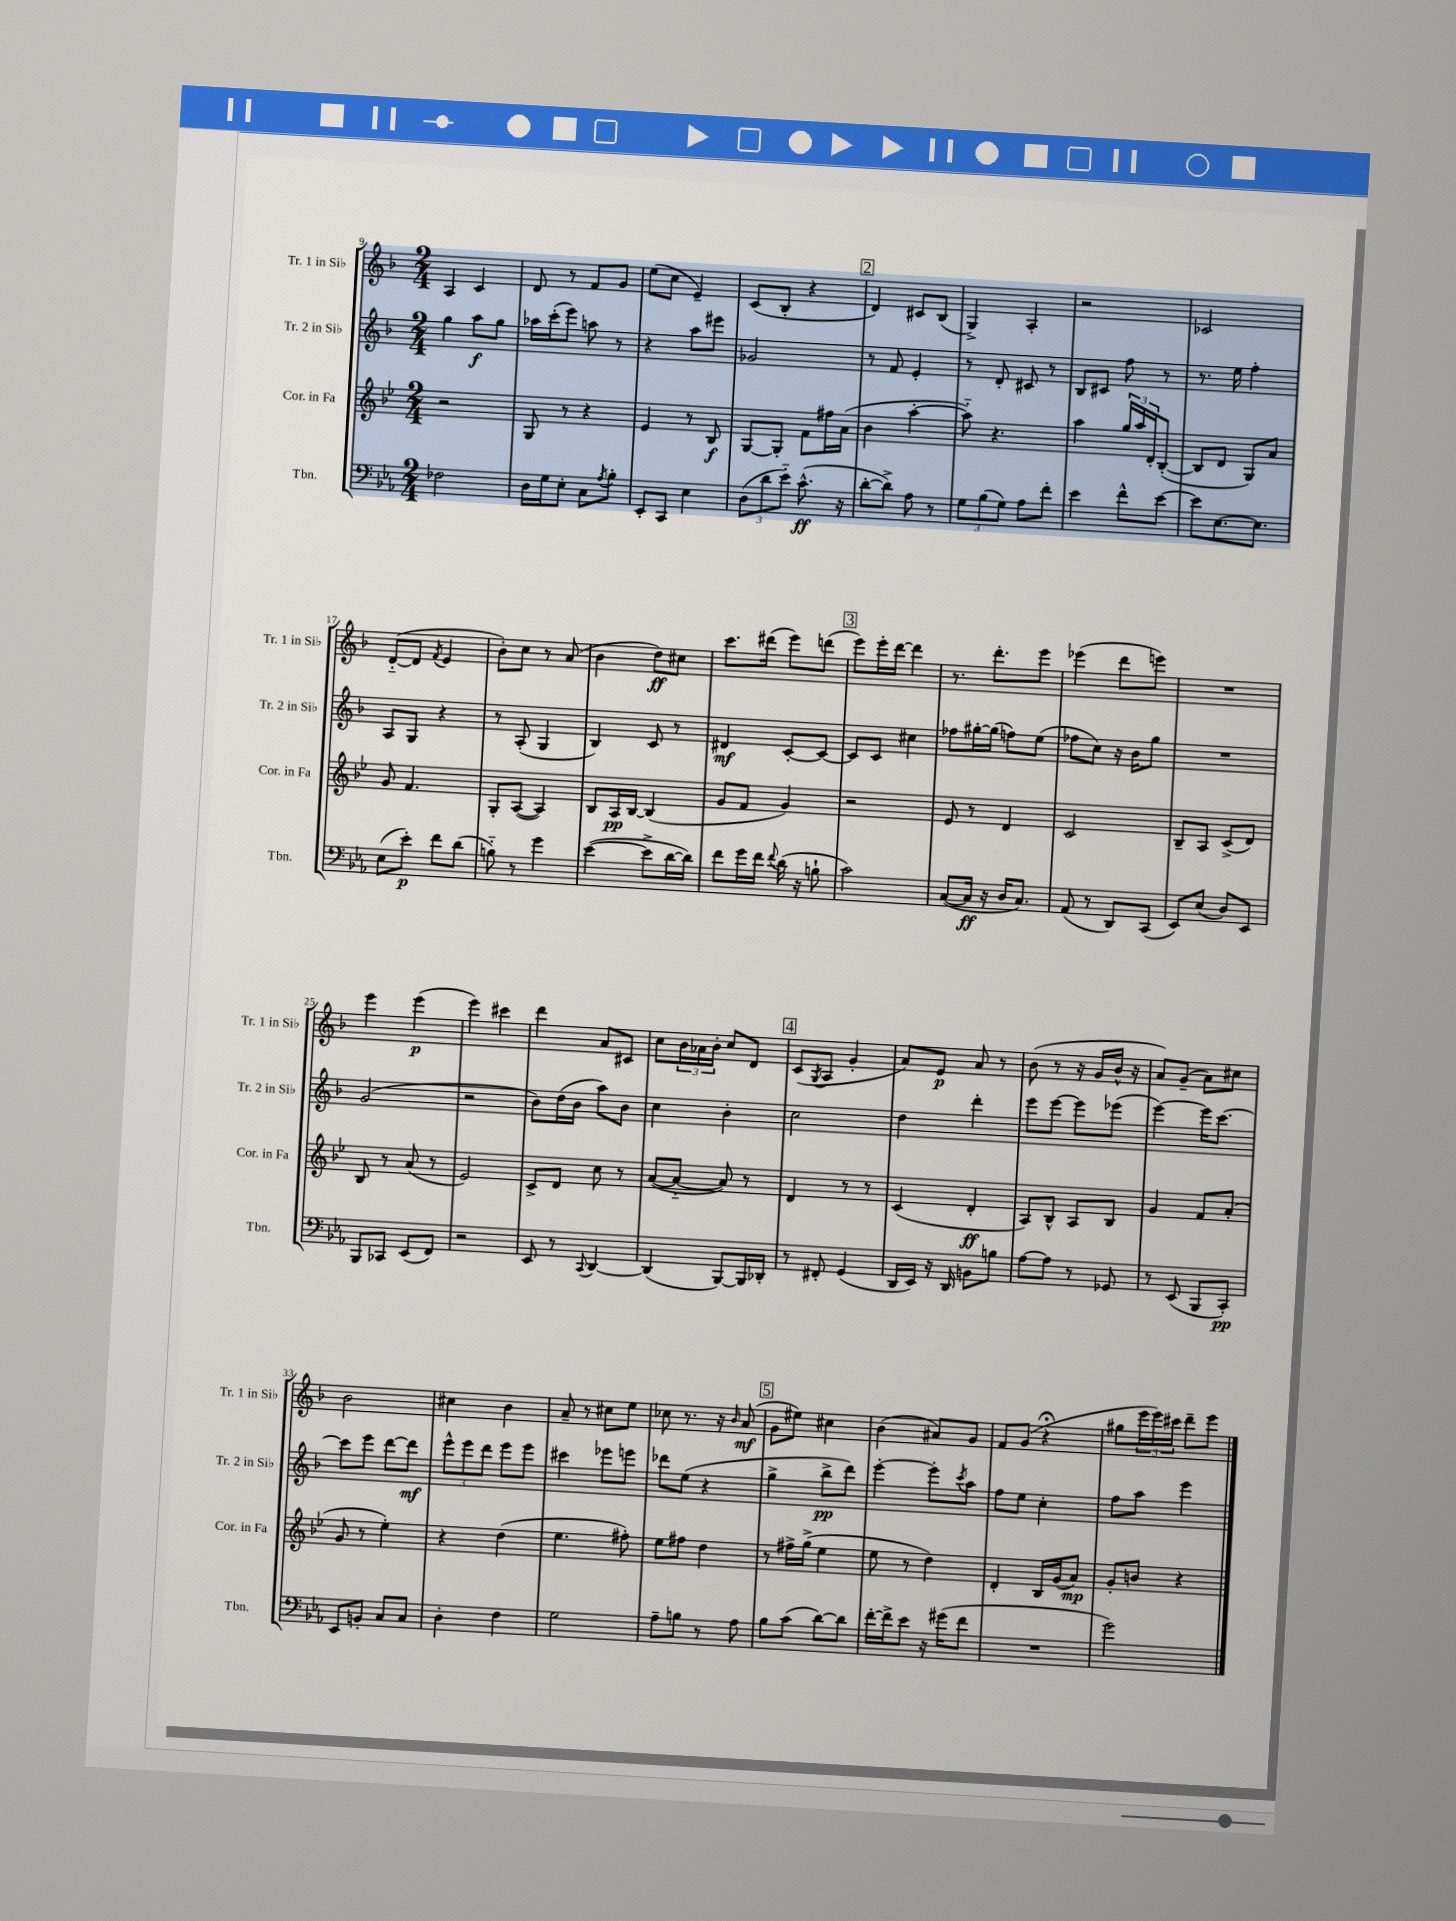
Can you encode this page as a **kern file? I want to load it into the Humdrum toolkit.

**kern	**dynam	**kern	**dynam	**kern	**dynam	**kern	**dynam
*part4	*part4	*part3	*part3	*part2	*part2	*part1	*part1
*staff4	*staff4	*staff3	*staff3	*staff2	*staff2	*staff1	*staff1
*I"Tbn.	*	*I"Cor. in Fa	*	*I"Tr. 2 in Si♭	*	*I"Tr. 1 in Si♭	*
*I'Tbn.	*	*I'Cor. in Fa	*	*I'Tr. 2 in Si♭	*	*I'Tr. 1 in Si♭	*
*clefF4	*	*clefG2	*	*clefG2	*	*clefG2	*
*k[b-e-a-]	*	*k[b-e-]	*	*k[b-]	*	*k[b-]	*
*M2/4	*	*M2/4	*	*M2/4	*	*M2/4	*
=9	=9	=9	=9	=9	=9	=9	=9
2F-X\	.	2r	.	4gg\	.	4A/	.
.	.	.	.	8aa\L	f	4c/	.
.	.	.	.	8gg\J	.	.	.
=10	=10	=10	=10	=10	=10	=10	=10
16D\LL	.	8G/	.	16aa-X\LL	.	8d/	.
16G\J	.	.	.	(16ccc'\J	.	.	.
8E-'\J	.	8r	.	8eee\J)	.	8r	.
8C\L	.	4r	.	8aan\	.	8f/L	.
8qA-/	.	.	.	.	.	.	.
8B-'\J	.	.	.	8r	.	8g/J	.
=11	=11	=11	=11	=11	=11	=11	=11
8EE-'/L	.	4e-/	.	4r	.	(8ee\L	.
8CC/J	.	.	.	.	.	8cc\J	.
4E-\	.	8r	.	8aa\L	.	4e~/)	.
.	.	8B-/	f	8eee#X\J	.	.	.
=12	=12	=12	=12	=12	=12	=12	=12
(12D\L	.	[8G/L	.	2g-X/	.	(8c/L	.
12d\	.	.	.	.	.	.	.
.	.	8G'/J]	.	.	.	8B-'/J	.
12e-\J)	.	.	.	.	.	.	.
(8.c^^\	ff	8f\L	.	.	.	4r	.
.	.	16ff#X\L	.	.	.	.	.
16r	.	(16a\JJ	.	.	.	.	.
!!LO:REH:place=s1:t=2
=13	=13	=13	=13	=13	=13	=13	=13
[8d'\L	.	4b-\	.	8r	.	4d/)	.
8d^\J])	.	.	.	8f/	.	.	.
8A-\	.	[4aa'\	.	4e'/	.	8c#X/L	.
8r	.	.	.	.	.	(8B-/J	.
=14	=14	=14	=14	=14	=14	=14	=14
12G\L	.	8aa\])	.	8r	.	4G^/)	.
(12B-\	.	.	.	.	.	.	.
.	.	4.r	.	8d'/	.	.	.
12G\J)	.	.	.	.	.	.	.
8A-\L	.	.	.	8c#X/	.	4A'/	.
8f'\J	.	.	.	8r	.	.	.
=15	=15	=15	=15	=15	=15	=15	=15
4e-\	.	4aa\	.	8B-/L	.	2r	.
.	.	.	.	8c#X/J	.	.	.
8f^^\L	.	24gg/LL	.	8ff\	.	.	.
.	.	24aa/	.	.	.	.	.
.	.	24d'/J	.	.	.	.	.
[8e-\J	.	([8B-'/J	.	8r	.	.	.
=16	=16	=16	=16	=16	=16	=16	=16
8e-\L]	.	8B-/L]	.	8.r	.	2c-X/	.
[8.E-\	.	8d/J	.	.	.	.	.
.	.	.	.	16ee\	.	.	.
.	.	8G/L)	.	4ff'\	.	.	.
8.E-\J]	.	.	.	.	.	.	.
.	.	8a/J	.	.	.	.	.
!!LO:LB:g=z
=17	=17	=17	=17	=17	=17	=17	=17
(8E-\L	.	8g/	.	8A/L	.	([8d/L	.
8e-'\J)	p	4.f/	.	8G/J	.	8d/J]	.
.	.	.	.	.	.	8qf/	.
8f\L	.	.	.	4r	.	4e/	.
(8d\J	.	.	.	.	.	.	.
=18	=18	=18	=18	=18	=18	=18	=18
8Bn\)	.	8G'/L	.	8r	.	8b-'\L)	.
8r	.	([8A/J	.	(8A'/	.	8cc\J	.
4g\	.	4A/])	.	4G/	.	8r	.
.	.	.	.	.	.	(8a/	.
=19	=19	=19	=19	=19	=19	=19	=19
([4e-\	.	8B-/L	.	4B-/)	.	4b-\	.
.	.	16A/L	pp	.	.	.	.
.	.	[16B-/JJ	.	.	.	.	.
8e-^\L]	.	(4B-/]	.	8c/	.	8dd\L)	ff
[16d\L	.	.	.	8r	.	8cc#X\J	.
16d\JJ])	.	.	.	.	.	.	.
=20	=20	=20	=20	=20	=20	=20	=20
8f\L	.	8g/L	.	4d#X/	mf	8.ccc\L	.
16g\L	.	8f/J	.	.	.	.	.
16f\JJ	.	.	.	.	.	(16ddd#X\Jk	.
8qqf/	.	.	.	.	.	.	.
(16d\	.	4g/)	.	[8c'/L	.	8eee\L)	.
16r	.	.	.	.	.	.	.
8Bn`\	.	.	.	8c/J_	.	(8dddn\J	.
!!LO:REH:place=s1:t=3
=21	=21	=21	=21	=21	=21	=21	=21
2c\)	.	2r	.	8c/L]	.	8eee\L)	.
.	.	.	.	8c/J	.	16eee'\L	.
.	.	.	.	.	.	[16ddd\JJ	.
.	.	.	.	4cc#X\	.	4ddd\]	.
=22	=22	=22	=22	=22	=22	=22	=22
([8C/L	.	8e-/	.	8ff-X\L	.	8.r	.
16C/Jk]	ff	8r	.	[16gg#X'\L	.	.	.
16r	.	.	.	(16gg#\JJ]	.	8.ddd'\L	.
16D/KL	.	4d/	.	8ffn\L)	.	.	.
8.C/J)	.	.	.	.	.	.	.
.	.	.	.	(8ee\J	.	8eee\J	.
=23	=23	=23	=23	=23	=23	=23	=23
(8AA-/	.	2c/	.	8ff-X\L	.	(4eee-X\	.
8r	.	.	.	8cc\J)	.	.	.
8DD/L)	.	.	.	16r	.	8ddd\L	.
.	.	.	.	16b-\KL	.	.	.
(8CC/J	.	.	.	8gg\J	.	8eeen\J)	.
=24	=24	=24	=24	=24	=24	=24	=24
8EE-/L)	.	8B-~/L	.	2r	.	2r	.
(8E-/J	.	8A/J	.	.	.	.	.
8D/L)	.	(8c^/L	.	.	.	.	.
8EE-/J	.	8d/J)	.	.	.	.	.
!!LO:LB:g=z
=25	=25	=25	=25	=25	=25	=25	=25
8BBB-/L	.	8B-/	.	(2g/	.	4eee\	.
8CC-X/J	.	8r	.	.	.	.	.
(8EE-/L	.	(8a/	.	.	.	(4eee\	p
8FF/J)	.	8r	.	.	.	.	.
=26	=26	=26	=26	=26	=26	=26	=26
2r	.	2e-/)	.	2r	.	4eee\)	.
.	.	.	.	.	.	4ccc#X\	.
=27	=27	=27	=27	=27	=27	=27	=27
8EE-/	.	8c^/L	.	8b-\L)	.	4ddd\	.
8r	.	8d/J	.	(16dd\L	.	.	.
.	.	.	.	16b-\JJ	.	.	.
8qqCC/	.	.	.	.	.	.	.
[4DD/	.	8cc\	.	8aa\L)	.	8a/L	.
.	.	8r	.	8b-\J	.	8c#X/J	.
=28	=28	=28	=28	=28	=28	=28	=28
(4DD/]	.	([8a/L	.	4cc\	.	8cc\L	.
.	.	8a/J_	.	.	.	24b-\L	.
.	.	.	.	.	.	24a-X\	.
.	.	.	.	.	.	24b-'\JJ	.
[8BBB-/L)	.	8a/])	.	4b-'\	.	8cc/L	.
16BBB-/L]	.	8r	.	.	.	8d/J	.
16DD-X'/JJ	.	.	.	.	.	.	.
!!LO:REH:place=s1:t=4
=29	=29	=29	=29	=29	=29	=29	=29
8r	.	4d/	.	2cc\	.	(8c/L	.
.	.	.	.	.	.	8qG/	.
8FF#X'/	.	.	.	.	.	8A/J	.
(4GG/	.	8r	.	.	.	4g'/	.
.	.	8r	.	.	.	.	.
=30	=30	=30	=30	=30	=30	=30	=30
16DD/LL	.	(4c/	.	4dd\	.	8a/L)	.
16EE-/JJ)	.	.	.	.	.	.	.
16r	.	.	.	.	.	8e/J	p
16DD/	.	.	.	.	.	.	.
8BBn\L	.	4d'/	ff	4ddd'\	.	8a/	.
8Bn\J	.	.	.	.	.	8r	.
=31	=31	=31	=31	=31	=31	=31	=31
[8A-\L	.	8A/L)	.	8eee\L	.	(8b-\	.
8A-\J]	.	8B-^^/J	.	[8eee\J	.	8r	.
8r	.	8A/L	.	8eee\L]	.	16r	.
.	.	.	.	.	.	16g/LL	.
8GG-X/	.	8B-/J	.	(8eee-X\J	.	16b-^^/JJ	.
.	.	.	.	.	.	16r	.
=32	=32	=32	=32	=32	=32	=32	=32
8r	.	4g/	.	[4eee\)	.	8a/L)	.
(8EE-/	.	.	.	.	.	(8g~/J	.
8BBB-/L	.	8f/L	.	16eee\KL]	.	8a\L)	.
.	.	.	.	[8.ccc\J	.	.	.
8CC'/J)	pp	(8a'/J	.	.	.	8cc#X\J	.
!!LO:LB:g=z
=33	=33	=33	=33	=33	=33	=33	=33
8EE-/L	.	8g/	.	8ccc\L]	.	2b-\	.
8BBn'/J	.	8r	.	8eee\J	.	.	.
8C/L	.	4ee-'\)	.	[8ddd\L	.	.	.
8C/J	.	.	.	8ddd\J]	mf	.	.
=34	=34	=34	=34	=34	=34	=34	=34
4D'\	.	4r	.	12eee^^\L	.	4cc#X\	.
.	.	.	.	12eee\	.	.	.
.	.	.	.	12ddd\J	.	.	.
4F\	.	(4dd\	.	8eee\L	.	4b-\	.
.	.	.	.	8eee\J	.	.	.
=35	=35	=35	=35	=35	=35	=35	=35
2G\	.	4.ee-\	.	4ccc#X\	.	8a~/	.
.	.	.	.	.	.	8r	.
.	.	.	.	8eee-X\L	.	8cc#X\L	.
.	.	8ff#X'\)	.	8eeen\J	.	8ee\J	.
=36	=36	=36	=36	=36	=36	=36	=36
8A-~\L	.	8ee-\L	.	8ddd-X\L	.	8cc-X\	.
8Bn\J	.	8ff#X\J	.	(8ee\J	.	8.r	.
8r	.	4dd\	.	4r	.	.	.
.	.	.	.	.	.	16r	.
.	.	.	.	.	.	16qqb-/	.
8A-\	.	.	.	.	.	(8a/	mf
!!LO:REH:place=s1:t=5
=37	=37	=37	=37	=37	=37	=37	=37
8B-\L	.	8r	.	4gg^\	.	8g\L	.
(8c\J	.	16ff#X^\LL	.	.	.	8ee#X\J)	.
.	.	(16gg^\JJ	.	.	.	.	.
[8d\L)	.	4ee-\	.	8bb-^\L	pp	4cc#X\	.
8d\J]	.	.	.	8ddd\J)	.	.	.
=38	=38	=38	=38	=38	=38	=38	=38
[16f'\LL	.	8ee-\	.	[4eee'\	.	(4b-\	.
16f^\J]	.	.	.	.	.	.	.
8e-\J	.	8r	.	.	.	.	.
16r	.	4dd\)	.	8eee'\L]	.	8a#X/L)	.
(16g#X\KL	.	.	.	.	.	.	.
.	.	.	.	8qccc/	.	.	.
8f\J	.	.	.	8aa\J	.	8g/J	.
=39	=39	=39	=39	=39	=39	=39	=39
2r	.	4d'/	.	8ff\L	.	8f/L	.
.	.	.	.	8ee\J	.	(8g/J	.
.	.	16B-/LL	.	4cc'\	.	4r;<	.
.	.	(16g/J	.	.	.	.	.
.	.	8a/J)	mp	.	.	.	.
=40	=40	=40	=40	=40	=40	=40	=40
2g\)	.	8g'/L	.	8ff\L	.	8gg#X\L	.
.	.	8bn/J	.	8aa\J	.	24eee\L	.
.	.	.	.	.	.	24eee\)	.
.	.	.	.	.	.	24ccc#X\JJ	.
.	.	4r	.	4eee\	.	8ddd~\L	.
.	.	.	.	.	.	8eee\J	.
==	==	==	==	==	==	==	==
*-	*-	*-	*-	*-	*-	*-	*-
